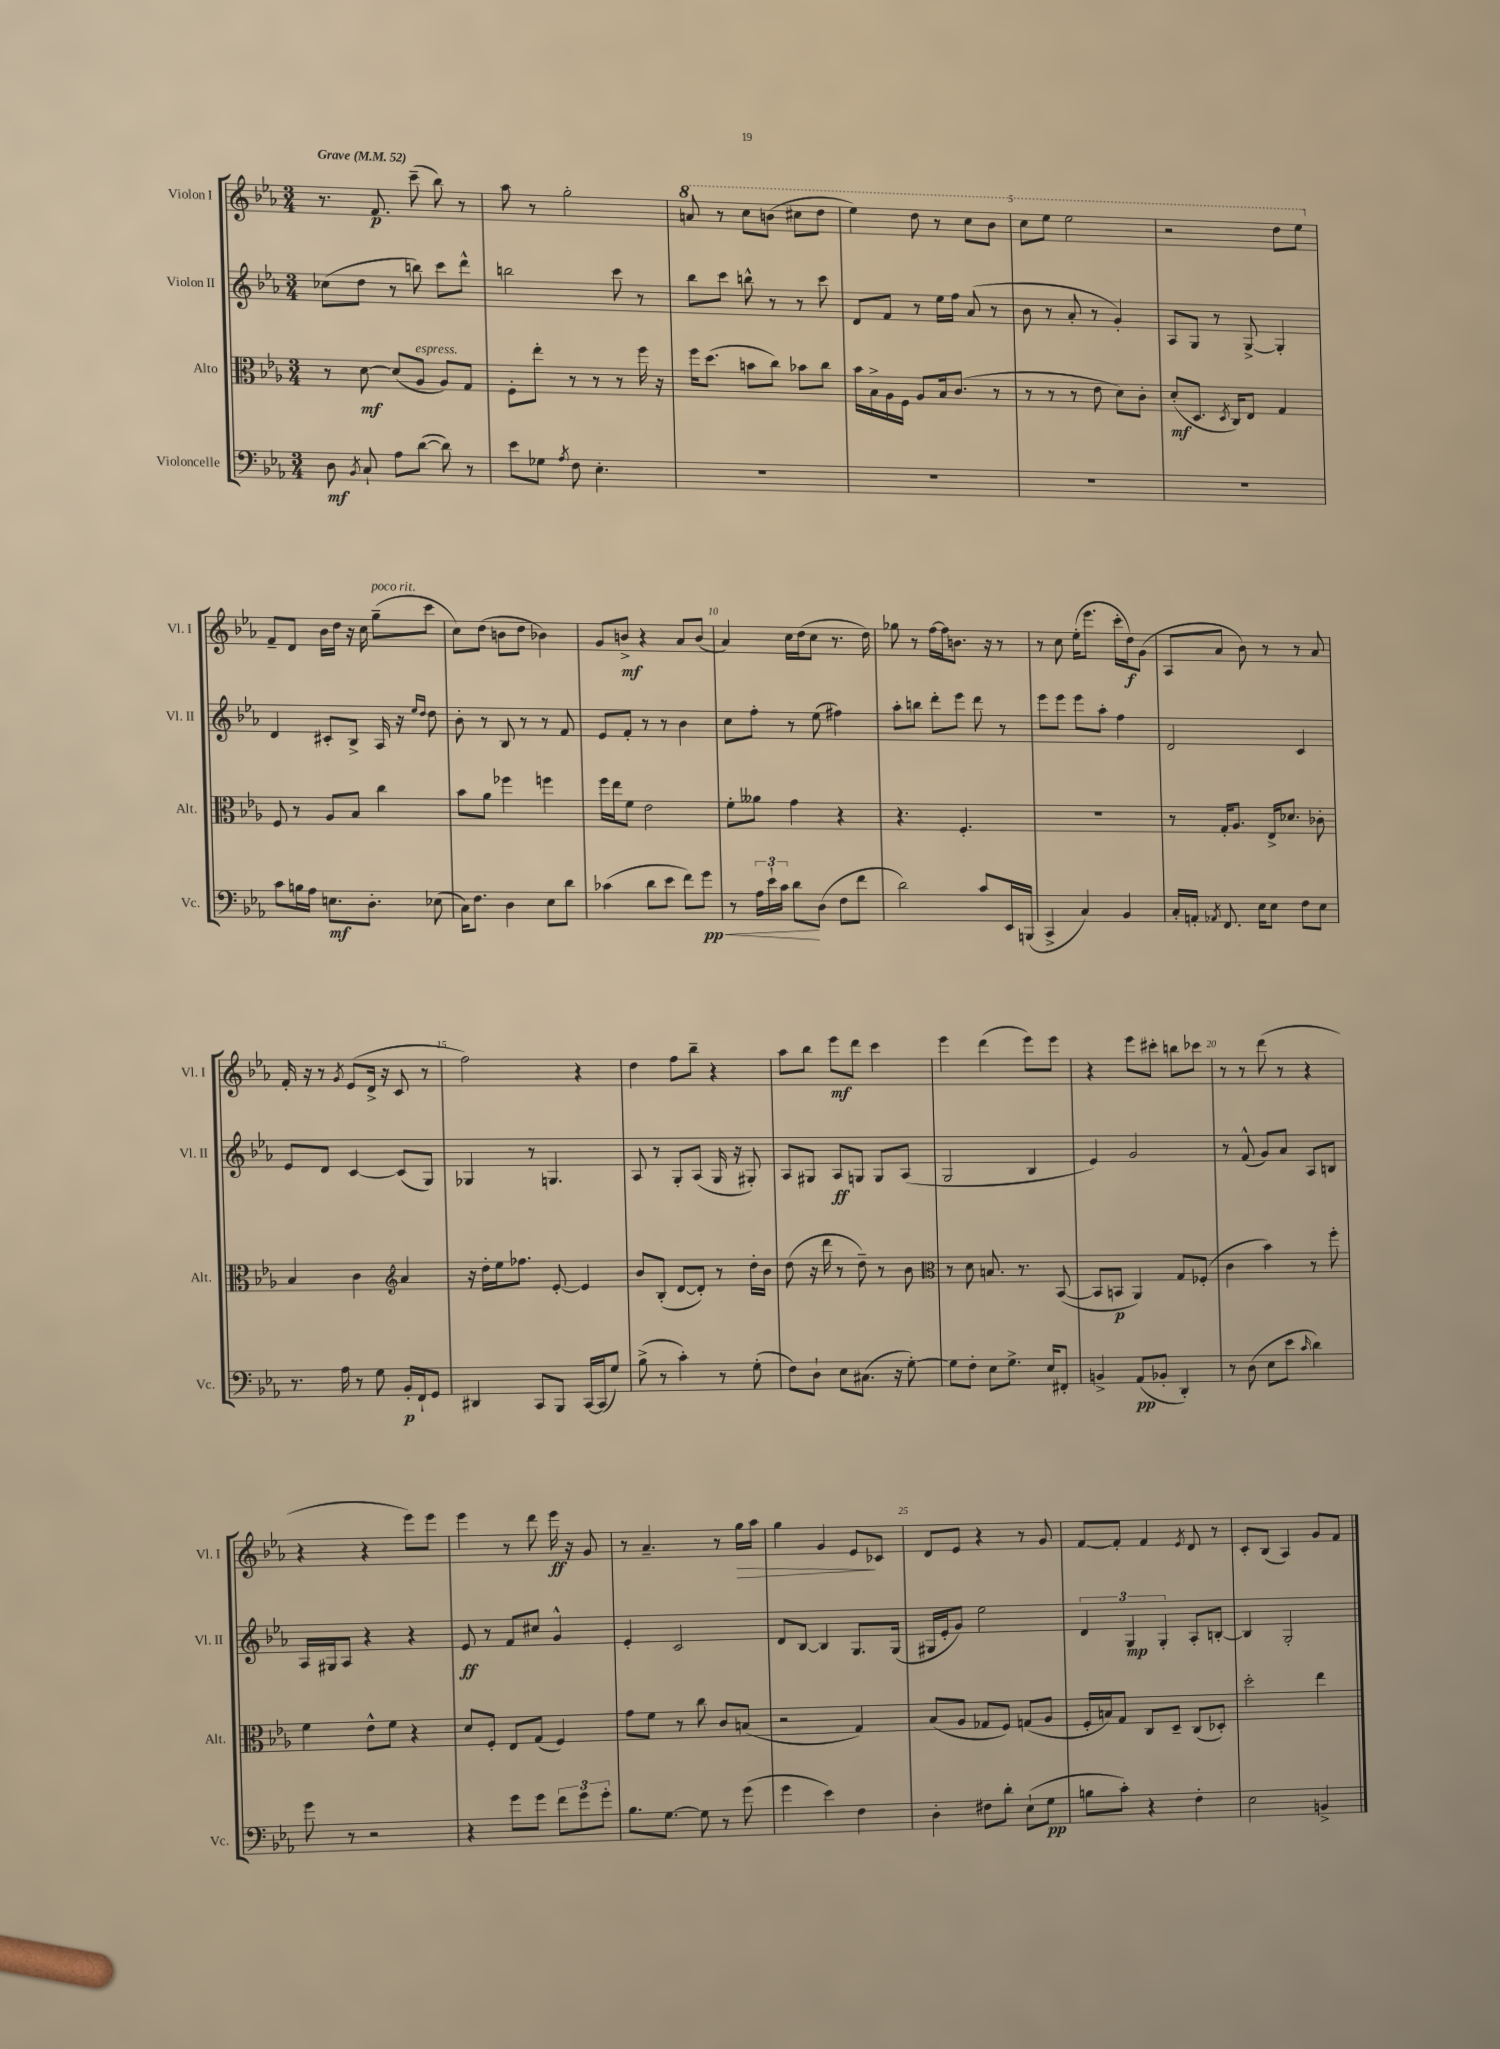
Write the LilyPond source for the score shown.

<<
\new StaffGroup <<
\new Staff = "s0" \with { instrumentName = "Violon I" shortInstrumentName = "Vl. I" } {
    \clef treble \key ees \major \numericTimeSignature \time 3/4 \tempo "Grave" 4 = 52
    \autoBeamOff r8. f'8.\p c'''8--( bes''8) r8 |
    aes''8 r8 g''2-. |
    \ottava #1 a''8 r8 c'''8[ b''8]( cis'''8[ d'''8] |
    ees'''4) d'''8 r8 c'''8[ bes''8] |
    c'''8[ ees'''8] ees'''2 |
    r2 d'''8[ ees'''8] \ottava #0 |
    f'8[-- d'8] bes'16[ d''16] r16 c''16 g''8[--^\markup { \italic "poco rit." }( c'''8] |
    c''8[) d''8]( b'8[ d''8] bes'4) |
    g'8[ b'8]->\mf r4 aes'8[ b'8]( |
    aes'4) c''16[ d''16( c''8] r8. d''16) |
    ges''8 r8 f''16[~ f''16 b'8.] r16 r8 |
    r8 c''8 ees''16[-.( ees'''8.] c'''16[-. d''16\f) g'8]( |
    aes8[ aes'8] bes'8) r8 r8 aes'8 |
    f'16-. r16 r8 \acciaccatura { g'8 } ees'8[( d'16]-> r16 c'8 r8 |
    f''2) r4 |
    d''4 f''8[ bes''8]-- r4 |
    aes''8[ bes''8] ees'''8[\mf d'''8] c'''4 |
    ees'''4 d'''4( ees'''8[) ees'''8] |
    r4 ees'''8[ cis'''8]-. b''8[ ces'''8] |
    r8 r8 d'''8( r8 r4 |
    r4 r4 ees'''8[) ees'''8] |
    ees'''4 r8 d'''8 ees'''16\ff r16 g'8 |
    r8 aes'4.-- r8 g''16[\> aes''16] |
    g''4 g'4 ees'8[\! ces'8] |
    d'8[ ees'8] r4 r8 g'8 |
    f'8[~ f'8]-. f'4 \acciaccatura { ees'8 } d'8 r8 |
    c'8[-. bes8]( aes4) g'8[ f'8] \bar "|." |
}
\new Staff = "s1" \with { instrumentName = "Violon II" shortInstrumentName = "Vl. II" } {
    \clef treble \key ees \major \numericTimeSignature \time 3/4
    \autoBeamOff ces''8[( d''8] r8 b''8) c'''8[ d'''8]-^ |
    b''2 c'''8 r8 |
    bes''8[ c'''8] b''8-^ r8 r8 c'''8 |
    d'8[ f'8] r8 ees''16[ f''16] aes'8( r8 |
    bes'8 r8 aes'8-. r8 g'4-.) |
    aes8[ g8] r8 g8~-> g4-. |
    d'4 cis'8[-. bes8]-> aes16 r16 \grace { ees''16[ d''16] } d''8 |
    bes'8-. r8 bes8 r8 r8 f'8 |
    ees'8[ f'8]-. r8 r8 bes'4 |
    c''8[ f''8]-. r8 ees''8( fis''4) |
    aes''8[-. b''8] d'''8[-. ees'''8] d'''8 r8 |
    ees'''8[ ees'''8] ees'''8[ aes''8]-. f''4 |
    d'2 c'4 |
    ees'8[ d'8] c'4~ c'8[( g8]) |
    ges4 r8 g4. |
    aes8 r8 g8[-. aes8]( g16 r16 gis8-.) |
    aes8[ gis8] aes8[\ff g8] g8[ aes8]( |
    g2 bes4 |
    ees'4) g'2 |
    r8 f'8-^( g'8[) aes'8] aes8[ b8] |
    aes16[ gis16 aes8] r4 r4 |
    ees'8\ff r8 f'8[ cis''8] g'4-^ |
    ees'4-. c'2 |
    d'8[ bes8]~ bes4 g8.[ g16]( |
    gis16[ ees'16-. g'8]) ees''2 |
    \tuplet 3/2 { d'4 g4\mp g4-. } aes8[-. b8]~-. |
    b4 g2-. \bar "|." |
}
\new Staff = "s2" \with { instrumentName = "Alto" shortInstrumentName = "Alt." } {
    \clef alto \key ees \major \numericTimeSignature \time 3/4
    \autoBeamOff r8 d'8~\mf d'8[( aes8]^\markup { \italic "espress." } aes8[) g8] |
    f8[-. ees''8]-. r8 r8 r8 f''16 r16 |
    f''16[ d''8.]( b'8[ c''8]) bes'8[ c''8] |
    bes'16[ bes16-> aes16 f16] aes8[ bes16 c'8.]( r8 |
    r8 r8 r8 ees'8 d'8[) c'8]-. |
    d'8[-.\mf( d8.] \acciaccatura { d8 } c16[) ees8] g4 |
    f8 r8 aes8[ bes8] c''4 |
    bes'8[ aes'8] fes''4 f''4 |
    f''16[ ees''16 f'8] ees'2 |
    f'8[-. aeses'8] g'4 r4 |
    r4. f4.-. |
    R2. |
    r8 g16[-. aes8.] ees16[-> des'8.] ces'8-. |
    bes4 c'4 \clef treble aes'4 |
    r16 d''16[-. ees''16 fes''8.] ees'8~-. ees'4 |
    bes'8[ bes8]-.( d'8[~ d'8]-.) r8 d''16[-. bes'16] |
    d''8( r16 d'''16 r8 d''8--) r8 bes'8 |
    \clef alto r8 d'8 b8. r8. bes,8~( |
    bes,8[ b,8]\p aes,4) g8[ fes8]-.( |
    c'4 bes'4) r8 f''8-. |
    f'4 ees'8[-^ f'8] r4 |
    d'8[ f8]-. ees8[ g8]( f4) |
    g'8[ f'8] r8 c''8 c'8[ b8]( |
    r2 g4) |
    bes8[( aes8] ges8[ f8]) g8[( aes8] |
    f16[-. b16) g8] c8[ d8]-- c8[( des8]-.) |
    d''2-. ees''4 \bar "|." |
}
\new Staff = "s3" \with { instrumentName = "Violoncelle" shortInstrumentName = "Vc." } {
    \clef bass \key ees \major \numericTimeSignature \time 3/4
    \autoBeamOff d8\mf \acciaccatura { bes,8 } c8-! aes8[ d'8]~( d'8) r8 |
    ees'8[ ges8] \acciaccatura { aes8 } f8 ees4.-. |
    R2. |
    R2. |
    R2. |
    R2. |
    c'8[ b16 aes16] e8.[\mf d8.]-. ees8( |
    c16[) f8.] d4 ees8[ d'8] |
    ces'4( d'8[ ees'8] f'8[) g'8]\pp\< |
    r8 \tuplet 3/2 { aes16[ ees'16-! c'16] } d'8[\! d8]( f8[ f'8] |
    d'2) c'8[ ees,16 b,,16]( |
    c,4-> c4) bes,4 |
    c16[-. a,16]-. \acciaccatura { aes,8 } f,8. ees16[ ees8] f8[ ees8] |
    r8. aes16 r8 g8 bes,16[-.\p f,16-! g,8] |
    dis,4 c,8[ bes,,8] c,16[~ c,16( g8]) |
    bes8->( r8 c'4-.) r8 g8-.( |
    f8[) d8]-! ees8[ cis8.]( r16 g8~-.) |
    g8[ f8]-. ees8[ g8.]-> ees16[ fis,8]-. |
    b,4-> aes,8[\pp( bes,8]-. d,4-.) |
    r8 d8( ees8[ ees'8] \grace { c'16 } d'4) |
    g'8 r8 r2 |
    r4 g'8[ g'8] \tuplet 3/2 { f'8[ g'8 g'8]-. } |
    bes8.[ g8.]~ g8 r8 g'8( |
    g'4 ees'4) f4 |
    d4-. fis8[ d'8]-. ees8[-!( g8]\pp |
    b8[ c'8]-.) r4 f4-. |
    ees2 b,4-> \bar "|." |
}
>>
>>
\layout { \context { \Score \override BarNumber.break-visibility = ##(#f #t #t) barNumberVisibility = #(every-nth-bar-number-visible 5) } }
